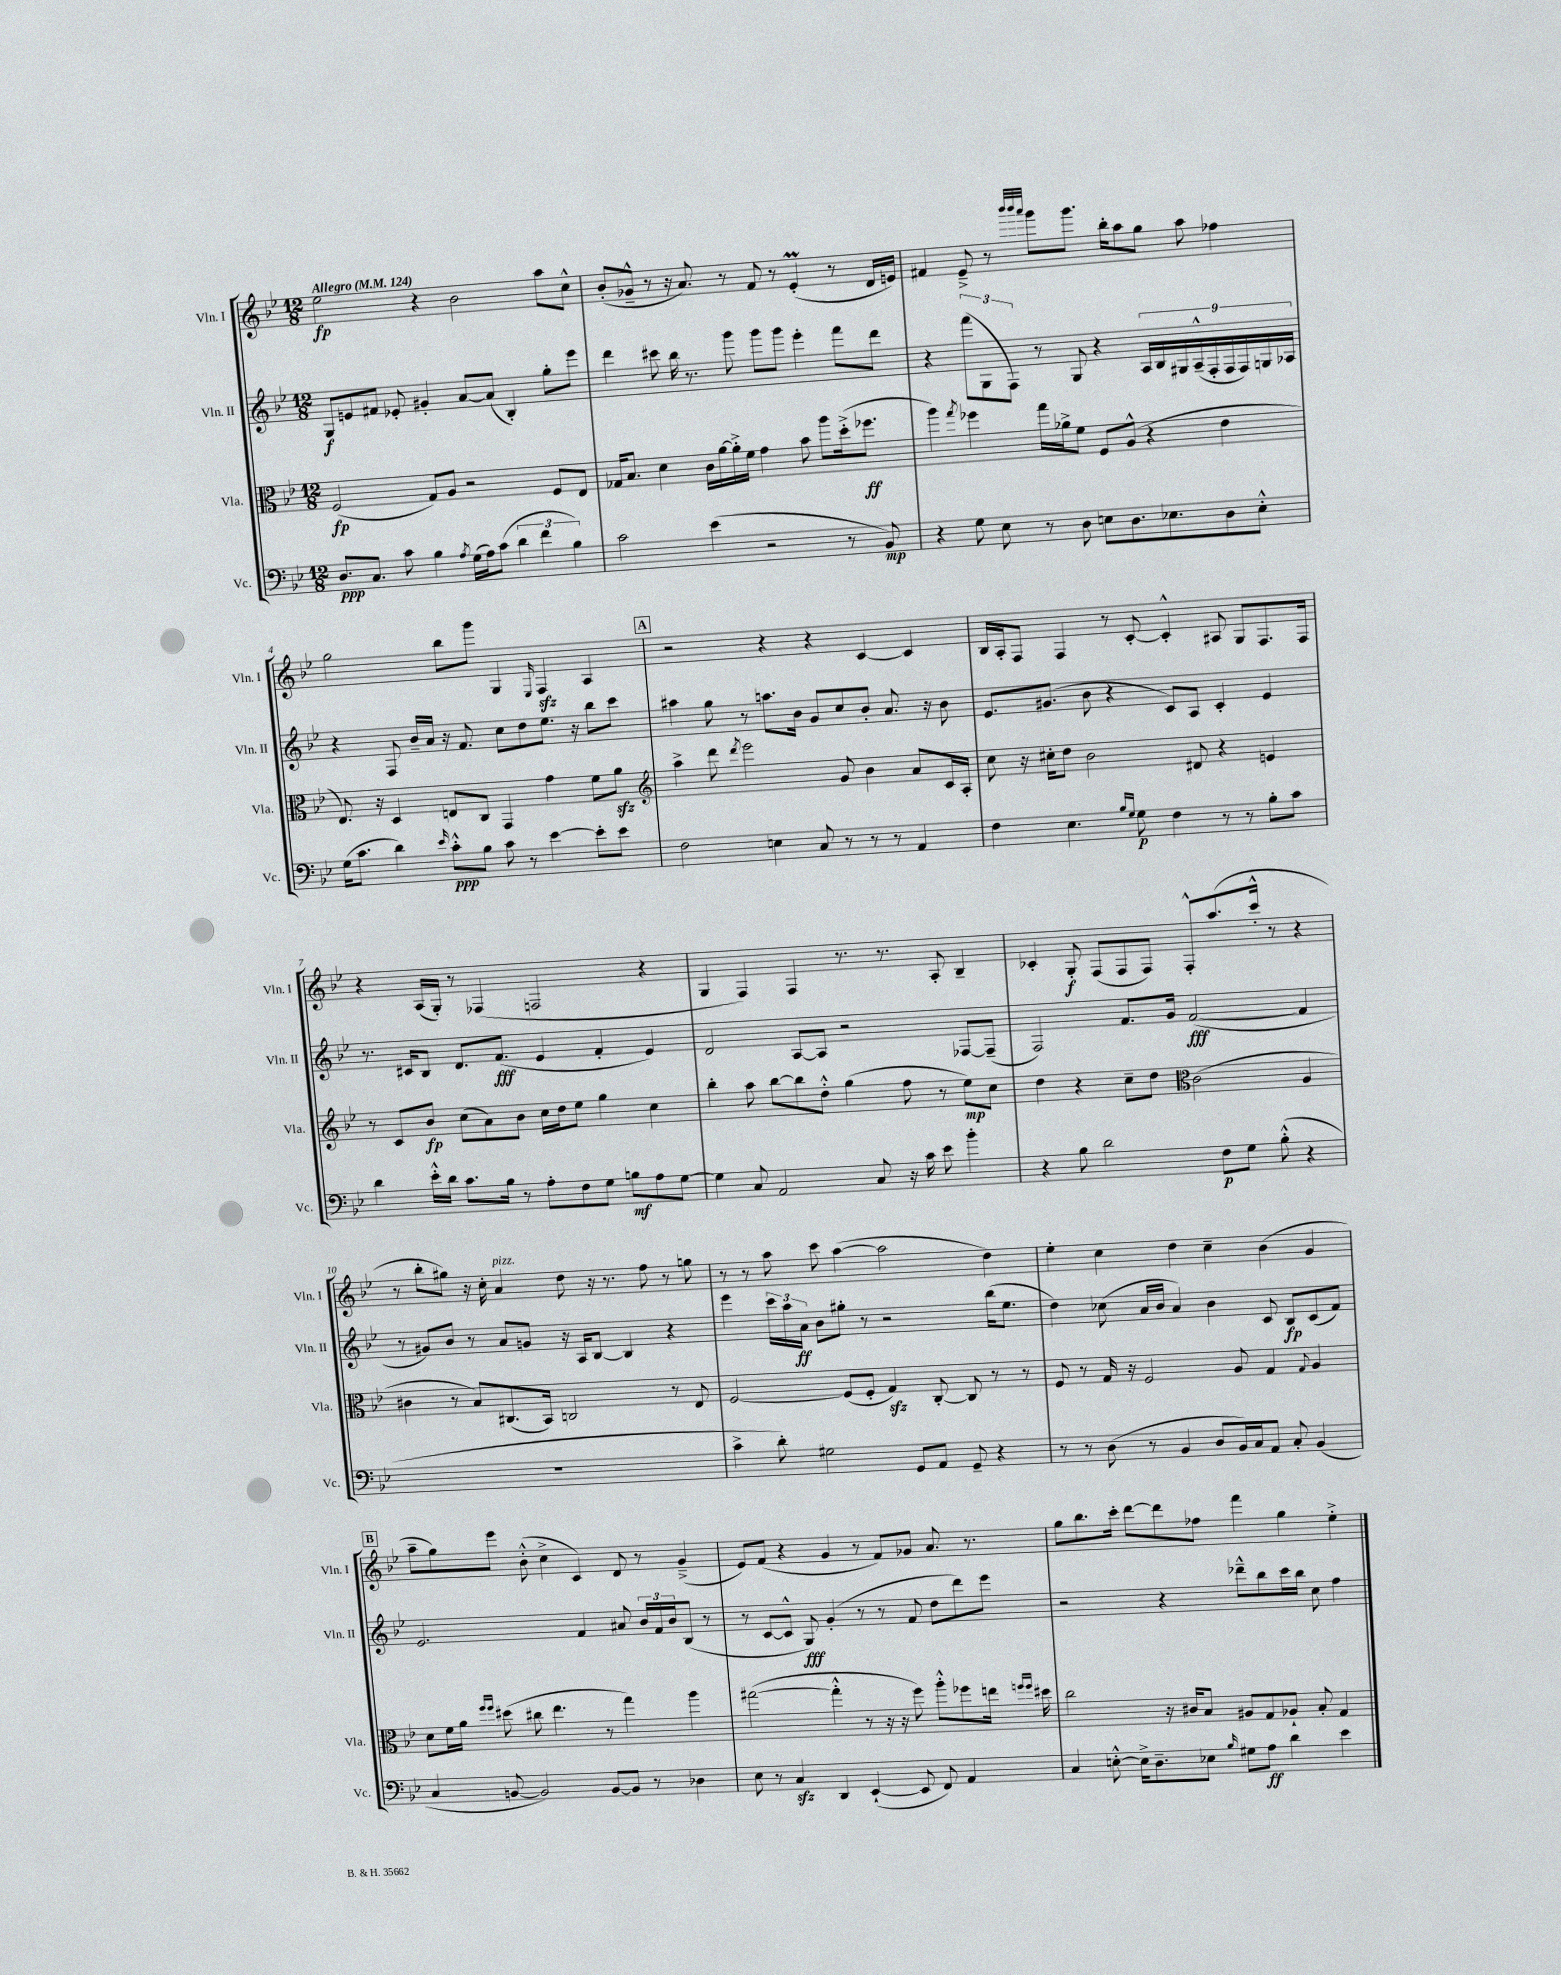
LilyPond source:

<<
\new StaffGroup <<
\new Staff = "s0" \with { instrumentName = "Vln. I" shortInstrumentName = "Vln. I" } {
    \clef treble \key bes \major \numericTimeSignature \time 12/8 \tempo "Allegro" 4 = 124
    ees''2\fp r4 bes'2 a''8 c''8-^ |
    bes'8-.( ges'8---^ r8 r16 a'8.) r8 f'8 r8 ees'4-.\prall( r8 d'16 e'16) |
    fis'4 ees'8---> r8 \grace { bes'''32 bes'''32 a'''32 } g'''8 g'''8. bes''16-. a''8 g''8 a''8 fes''4 |
    g''2 bes''8 g'''8 g4 \grace { ees16 } f4\sfz a4 |
    \mark \markup { \box "A" } r2 r4 r4 c'4~ c'4 |
    bes16 a16-. f8 f4 r8 c'8~-. c'4-.-^ ais8 g8 f8. f16 |
    r4 a16( g16-.) r8 fes4( f2 r4 |
    g4 f4) f4 r8. r8. a8-. bes4-- |
    ces'4-. g8-.\f f8( f8 f8) f8-.-^ a''8.( c'''16-.-^ r8 r4 |
    r8 bes''8-. gis''8) r16 c''16-. a'4^\markup { \italic "pizz." } d''8 r16 r8. f''8 r8 g''8 |
    r8 r8 a''8 c'''8 a''4~( a''2 d''4) |
    ees''4-. c''4 d''4 c''4-- bes'4( g'4 |
    \mark \markup { \box "B" } a''8-- g''8) ees'''8 bes'8-.-^( c''4-> c'4) d'8 r8 g'4--->( |
    ees'8) f'8( r4 g'4 r8 f'8) ges'8 a'8. r8. |
    g''8 bes''8. c'''16-. d'''8~ d'''8 fes''8 f'''4 g''4 ees''4-.-> \bar "|." |
}
\new Staff = "s1" \with { instrumentName = "Vln. II" shortInstrumentName = "Vln. II" } {
    \clef treble \key bes \major \numericTimeSignature \time 12/8
    g8\f e'8 fis'8 ees'8-. gis'4-. a'8~ a'8( bes4-.) g''8-. ees'''8 |
    d'''4 cis'''8 bes''16 r8. g'''8 g'''8 g'''8 ees'''4-. f'''8 d'''8 |
    r4 \tuplet 3/2 { f'''8( g8 f8) } r8 g8 r4 \tuplet 9/8 { a16 bes16 gis16 a16---^( f16-. f16 f16) g16 aes16 } |
    r4 f8 bes'16-- a'16 r16 f'8. c''8 d''8 ees''8. r16 bes''8 c'''8 |
    \mark \markup { \box "A" } ais''4 g''8 r8 a''8. bes'16 g'8 c''8 bes'8-. a'8. r16 bes'8 |
    ees'8. gis'8.( bes'8 r4 c'8) a8 c'4-. ees'4 |
    r8. cis'16 bes8 d'8. f'8.\fff( ees'4 f'4-. ees'4) |
    d'2 a8~ a8 r2 fes8~ fes8--( |
    f2) f'8. g'16 f'2~\fff( f'4 |
    r8 gis'8) bes'8 r8 a'8 g'8 r16 a16 bes8~ bes4 r4 |
    ees'''4 \tuplet 3/2 { c'''16 a''16 a'16\ff } bes'8 gis''8-. r8 r2 bes''16( ees''8. |
    d''4) ces''8( a'16 bes'16 a'4) bes'4 c'8 bes8\fp c'8( f'8) |
    \mark \markup { \box "B" } ees'2. f'4 ais'8 \tuplet 3/2 { bes'16 f'16 bes'16 } bes8( r8 |
    r8 c'8~ c'8-^ g8\fff) g'4-.( r8 r8 f'8 d''8 d'''8) ees'''8 |
    r2 r4 des'''8---^ bes''8 c'''16 bes''16 c''8 f''4 \bar "|." |
}
\new Staff = "s2" \with { instrumentName = "Vla." shortInstrumentName = "Vla." } {
    \clef alto \key bes \major \numericTimeSignature \time 12/8
    f2\fp( g8) a8 r2 f8 ees8 |
    ges16 bes8. d'4 c'16 a'16~ a'16-.-> f'16 g'4 bes'8 a''8 d''16-.->( fes''8.\ff |
    a''4) \acciaccatura { g''8 } fes''4 g''16 aes'16-> f'8 f8 a8-^( r4 ees'4 |
    ees8.) r16 d4 e8 c8 g,4 g'4 f'8 a'8\sfz |
    \mark \markup { \box "A" } \clef treble a''4-> d'''8 \acciaccatura { d'''8 } ees'''2 g'8 bes'4 a'8 c'16 a16-. |
    c''8 r16 cis''16-. d''8 bes'2 dis'8 r4 e'4 |
    r8 c'8 bes'8\fp c''8( a'8) bes'8 c''16 d''16 ees''8 g''4 c''4 |
    bes''4-. a''8 bes''8~ bes''8 d''8-.-^ g''4( f''8 r8 ees''8\mp) c''8 |
    d''4 r4 c''8-- d''8 \clef alto c'2( a4 |
    cis'4 r8 bes8) cis8.( bes,16) c2 r8 ees8 |
    f2~ f8( f8-. g4\sfz) c8~-. c8 r8 r8 |
    f8 r8 g16 r16 f2 a8 g4 \appoggiatura { g8 } a4 |
    \mark \markup { \box "B" } d'8 f'16 a'16 \grace { f''16 f''16 } dis''8( cis''8 ees''4. r8 g''4) a''4 |
    gis''2~( gis''4-.-^ r8 r16 r16 f''8) a''8-.-^ fes''8 e''16 \grace { f''16 f''16 } dis''16 |
    c''2 r16 cis'16 bes8 ais8 g8 aes8-! bes8-. g4 \bar "|." |
}
\new Staff = "s3" \with { instrumentName = "Vc." shortInstrumentName = "Vc." } {
    \clef bass \key bes \major \numericTimeSignature \time 12/8
    d8.\ppp c8. c'8 bes4 \acciaccatura { a8 } g16( a16) c'8( \tuplet 3/2 { d'4 f'4 bes4) } |
    c'2 ees'4( r2 r8 bes,8\mp) |
    r4 g8 ees8 r8 d8 e8 d8. ees8. d8 ees8-.-^ |
    g16( c'8. d'4) \grace { ees'16 } c'8-.-^\ppp bes8 c'8 r8 ees'4~ ees'8-. ees'8 |
    \mark \markup { \box "A" } f2 e4 c8 r8 r8 r8 a,4 |
    f4 ees4. \grace { bes16 g16 } g8\p f4 r8 r8 bes8-. c'8 |
    d'4 ees'16-.-^ d'16 c'8. bes16 r8 a8-. f8 g8 b8\mf a8 g8~ |
    g4 c8 a,2 c8 r16 c'16 ees'8 bes'4-. |
    r4 bes8 d'2 f8\p g8 bes8-.-^( r4 |
    R1. |
    c'4-> d'8-.) gis2 g,8 a,8 g,8-- r4 |
    r8 r8 d8( r8 bes,4 d8 bes,16) c16 a,8 c8-. bes,4( |
    \mark \markup { \box "B" } c4 b,8~ b,2) b,8~ b,8 r8 des4 |
    ees8 r8 c4\sfz d,4 ees,4~-!( ees,8 f,8) a,4 |
    c4 e8~-.-^ e16-> d8.-- ees8 \grace { bes16 } gis8 a8\ff d'4 ees'4 \bar "|." |
}
>>
>>
